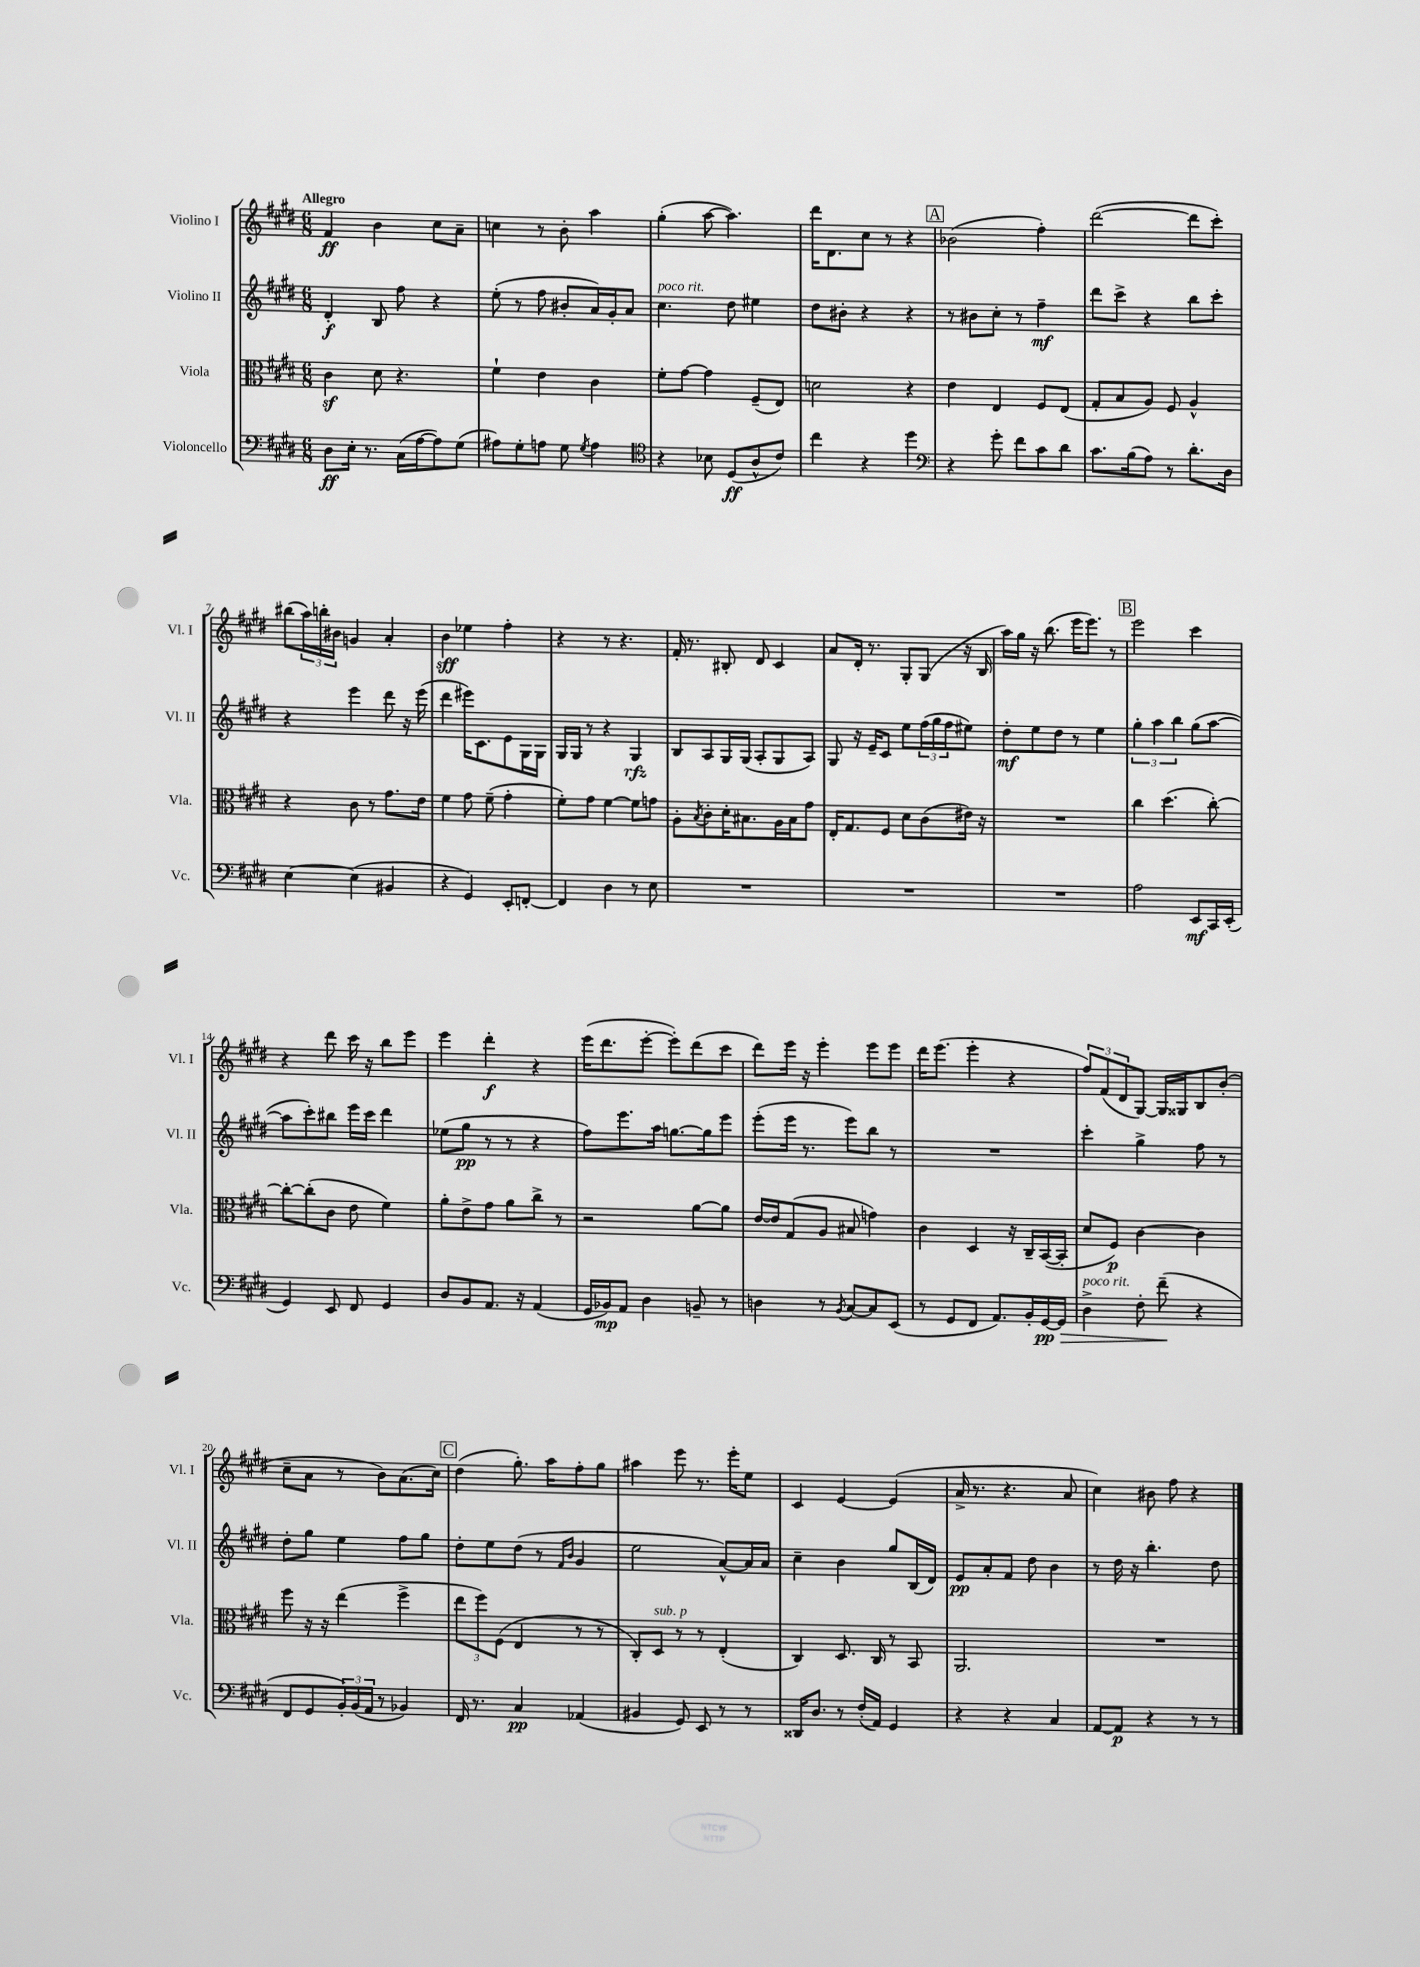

**kern	**kern	**kern	**kern
*staff4	*staff3	*staff2	*staff1
*clefF4	*clefC3	*clefG2	*clefG2
*k[f#c#g#d#]	*k[f#c#g#d#]	*k[f#c#g#d#]	*k[f#c#g#d#]
*M6/8	*M6/8	*M6/8	*M6/8
8D#	4c#	4d#'	4f#
16E'	.	.	.
8.r	.	.	.
.	8d#	8B	4b
(16C#	4.r	8ff#	.
[16A	.	.	.
8A])	.	4r	8cc#
(8G#	.	.	8a~
=	=	=	=
8A#)	4f#`	(8ee'	4cc
8G#'	.	8r	.
8A	4e	8ff#	8r
8G#	.	8b#'	8b'
8qG#	.	.	.
4A	4c#	16a)	4aa
.	.	16g#'	.
.	.	8a	.
=	=	=	=
*clefC4	*	*	*
4r	8f#'	4.cc#	(4gg#'
.	[8g#	.	.
8B-	4g#]	.	[8aa
(8D#	.	8dd#	4.aa])
8A^^	(8F#~	4ee#	.
8c#)	8E)	.	.
=	=	=	=
4cc#	2d	8dd#	16ddd#
.	.	.	8.d#
.	.	8b#'	.
4r	.	4r	8cc#
.	.	.	8r
4dd#	4r	4r	4r
=	=	=	=
*clefF4	*	*	*
4r	4e	8r	(2b-
.	.	8b#	.
8g#'	4E	8cc#'	.
8f#	.	8r	.
8c#	8F#	4ff#~	4ff#')
8d#	(8E	.	.
=	=	=	=
8.c#	8G#'	8ddd#	([2ddd#
.	8B	8ccc#^	.
(16B	.	.	.
8A)	8A)	4r	.
8r	8F#	.	.
8.d#'	4A^^	8bb	8ddd#]
.	.	8ccc#'	8ccc#')
16D#	.	.	.
=	=	=	=
[4E	4r	4r	(8bb#
.	.	.	24aa)
.	.	.	24bb'
.	.	.	24b#
(4E]	8c#	4eee	4g
.	8r	.	.
4BB#	8.g#	8ddd#	4a'
.	.	16r	.
.	16e	(16eee	.
=	=	=	=
4r	4f#	4ddd#	4b
4GG#)	8g#	16eee#)	4ee-
.	.	8.c#	.
.	(8f#~	.	.
8EE'	4g#'	8e	4ff#'
[8FF'	.	16G#	.
.	.	16G#	.
=	=	=	=
4FF]	8f#')	16G#	4r
.	.	16G#	.
.	8g#	8r	.
4D#	[4f#	4r	8r
.	.	.	4.r
8r	8f#]	4G#	.
8E	8g	.	.
=	=	=	=
2.r	8A'	8B	16f#'
.	.	.	8.r
.	8qB	.	.
.	8c#'	8A	.
.	16d#'	16G#	8B#'
.	8.B#	(16G#	.
.	.	8A'	8d#
.	16A	8G#	4c#
.	16B#	.	.
.	8g#	8A)	.
=	=	=	=
2.r	16E'	8G#	8a
.	8.G#	.	.
.	.	16r	16d#'
.	.	16e~	8.r
.	8F#	8c#	.
.	8d#	8ee	8G#'
.	(8c#	(24ff#	(8G#
.	.	24gg#	.
.	.	24ff#	.
.	16e#)	8ee#)	16r
.	16r	.	16B
=	=	=	=
2.r	2.r	8dd#'	16aa)
.	.	.	16gg#
.	.	8ee	16r
.	.	.	(8.bb
.	.	8dd#	.
.	.	8r	16eee
.	.	.	8.eee)
.	.	4ee	.
.	.	.	8r
=	=	=	=
2A	4cc#	6gg#'	2eee
.	.	6aa	.
.	(4.dd#	.	.
.	.	6bb	.
8EE	.	(8gg#	4ccc#
16CC#	[8cc#')	[8aa	.
(16EE'	.	.	.
=	=	=	=
4GG#)	8cc#'_	8aa]	4r
.	(8cc#']	8ccc#')	.
8EE	8c#	8bb#	8ddd#
8FF#	8e	16eee	16ccc#
.	.	16ccc#	16r
4GG#	4f#)	4ddd#	8bb
.	.	.	8eee
=	=	=	=
8D#	8a'	(8ee-	4eee
8BB	8e^	8gg#	.
8.AA	8g#	8r	4ddd#'
.	8a	8r	.
16r	.	.	.
(4AA	8cc#^	4r	4r
.	8r	.	.
=	=	=	=
16GG#	2r	8ff#)	(16eee
16BB-)	.	.	8.ddd#
8AA	.	8.eee	.
4D#	.	.	[8eee'
.	.	16aa	.
.	.	[8.gg	8eee'])
8BB~	[8a	.	(8ddd#
.	.	16gg]	.
8r	8a]	8eee	8ccc#
=	=	=	=
4D	[16e	(8eee'	8ddd#)
.	16e]	.	.
.	(8G#	16eee	16eee
.	.	8.r	16r
8r	8A	.	4eee'
8qBB	.	.	.
[8C#	8B#	8eee)	.
8C#]	4g)	8bb	8eee
(8EE	.	8r	8eee
=	=	=	=
8r	4c#	2.r	16ddd#
.	.	.	(8.eee
8GG#	.	.	.
8FF#	4D#	.	4eee'
8.AA)	.	.	.
.	16r	.	4r
16BB'	16C#~	.	.
[16GG#	([16BB	.	.
16GG#]	16BB']	.	.
=	=	=	=
4D#^	8d#	4ccc#'	12ff#)
.	.	.	(12f#
.	8F#)	.	.
.	.	.	12d#
8F#'	[4c#	4gg#^	[8G#)
(8f#~	.	.	16G#]
.	.	.	16G##
4r	4c#]	8ff#	8B
.	.	8r	(8b'
=	=	=	=
8FF#	8ff#	8dd#'	8cc#~
8GG#	16r	8gg#	8a
.	16r	.	.
24BB')	(4ee	4ee	8r
(24BB	.	.	.
24AA	.	.	.
8r	.	.	8b)
4BB-)	4ff#^	8ff#	(8.a
.	.	8gg#	.
.	.	.	16cc#)
=	=	=	=
16FF#	12ee	8dd#'	(4dd#
8.r	.	.	.
.	12ff#)	.	.
.	.	8ee	.
.	(12F#	.	.
4C#	4E	(8dd#	8.gg#')
.	.	8r	.
.	.	.	16aa
.	.	16qqf#	.
.	.	16qqb	.
(4AA-	8r	4g#	8ff#'
.	8r	.	8gg#
=	=	=	=
4BB#	8C#')	2ee	4aa#
.	8D#	.	.
8GG#)	8r	.	8eee
8EE	8r	.	8.r
8r	(4E'	[8a^^)	.
.	.	.	16eee'
8r	.	16a]	8ee
.	.	16a	.
=	=	=	=
16DD##	4C#)	4cc#~	4c#
8.D#	.	.	.
8r	8.D#	4b	[4e
(16F#'	.	.	.
16AA)	16C#	.	.
4GG#	8r	8gg#	(4e]
.	8BB	(16B	.
.	.	16d#)	.
=	=	=	=
4r	2.AA	8e	16a^
.	.	.	8.r
.	.	8a'	.
4r	.	8f#	4.r
.	.	8dd#	.
4C#	.	4b	.
.	.	.	8a
=	=	=	=
[8AA	2.r	8r	4cc#)
8AA]	.	16dd#	.
.	.	16r	.
4r	.	4.bb'	8b#
.	.	.	8ff#
8r	.	.	4r
8r	.	8dd#	.
==	==	==	==
*-	*-	*-	*-
